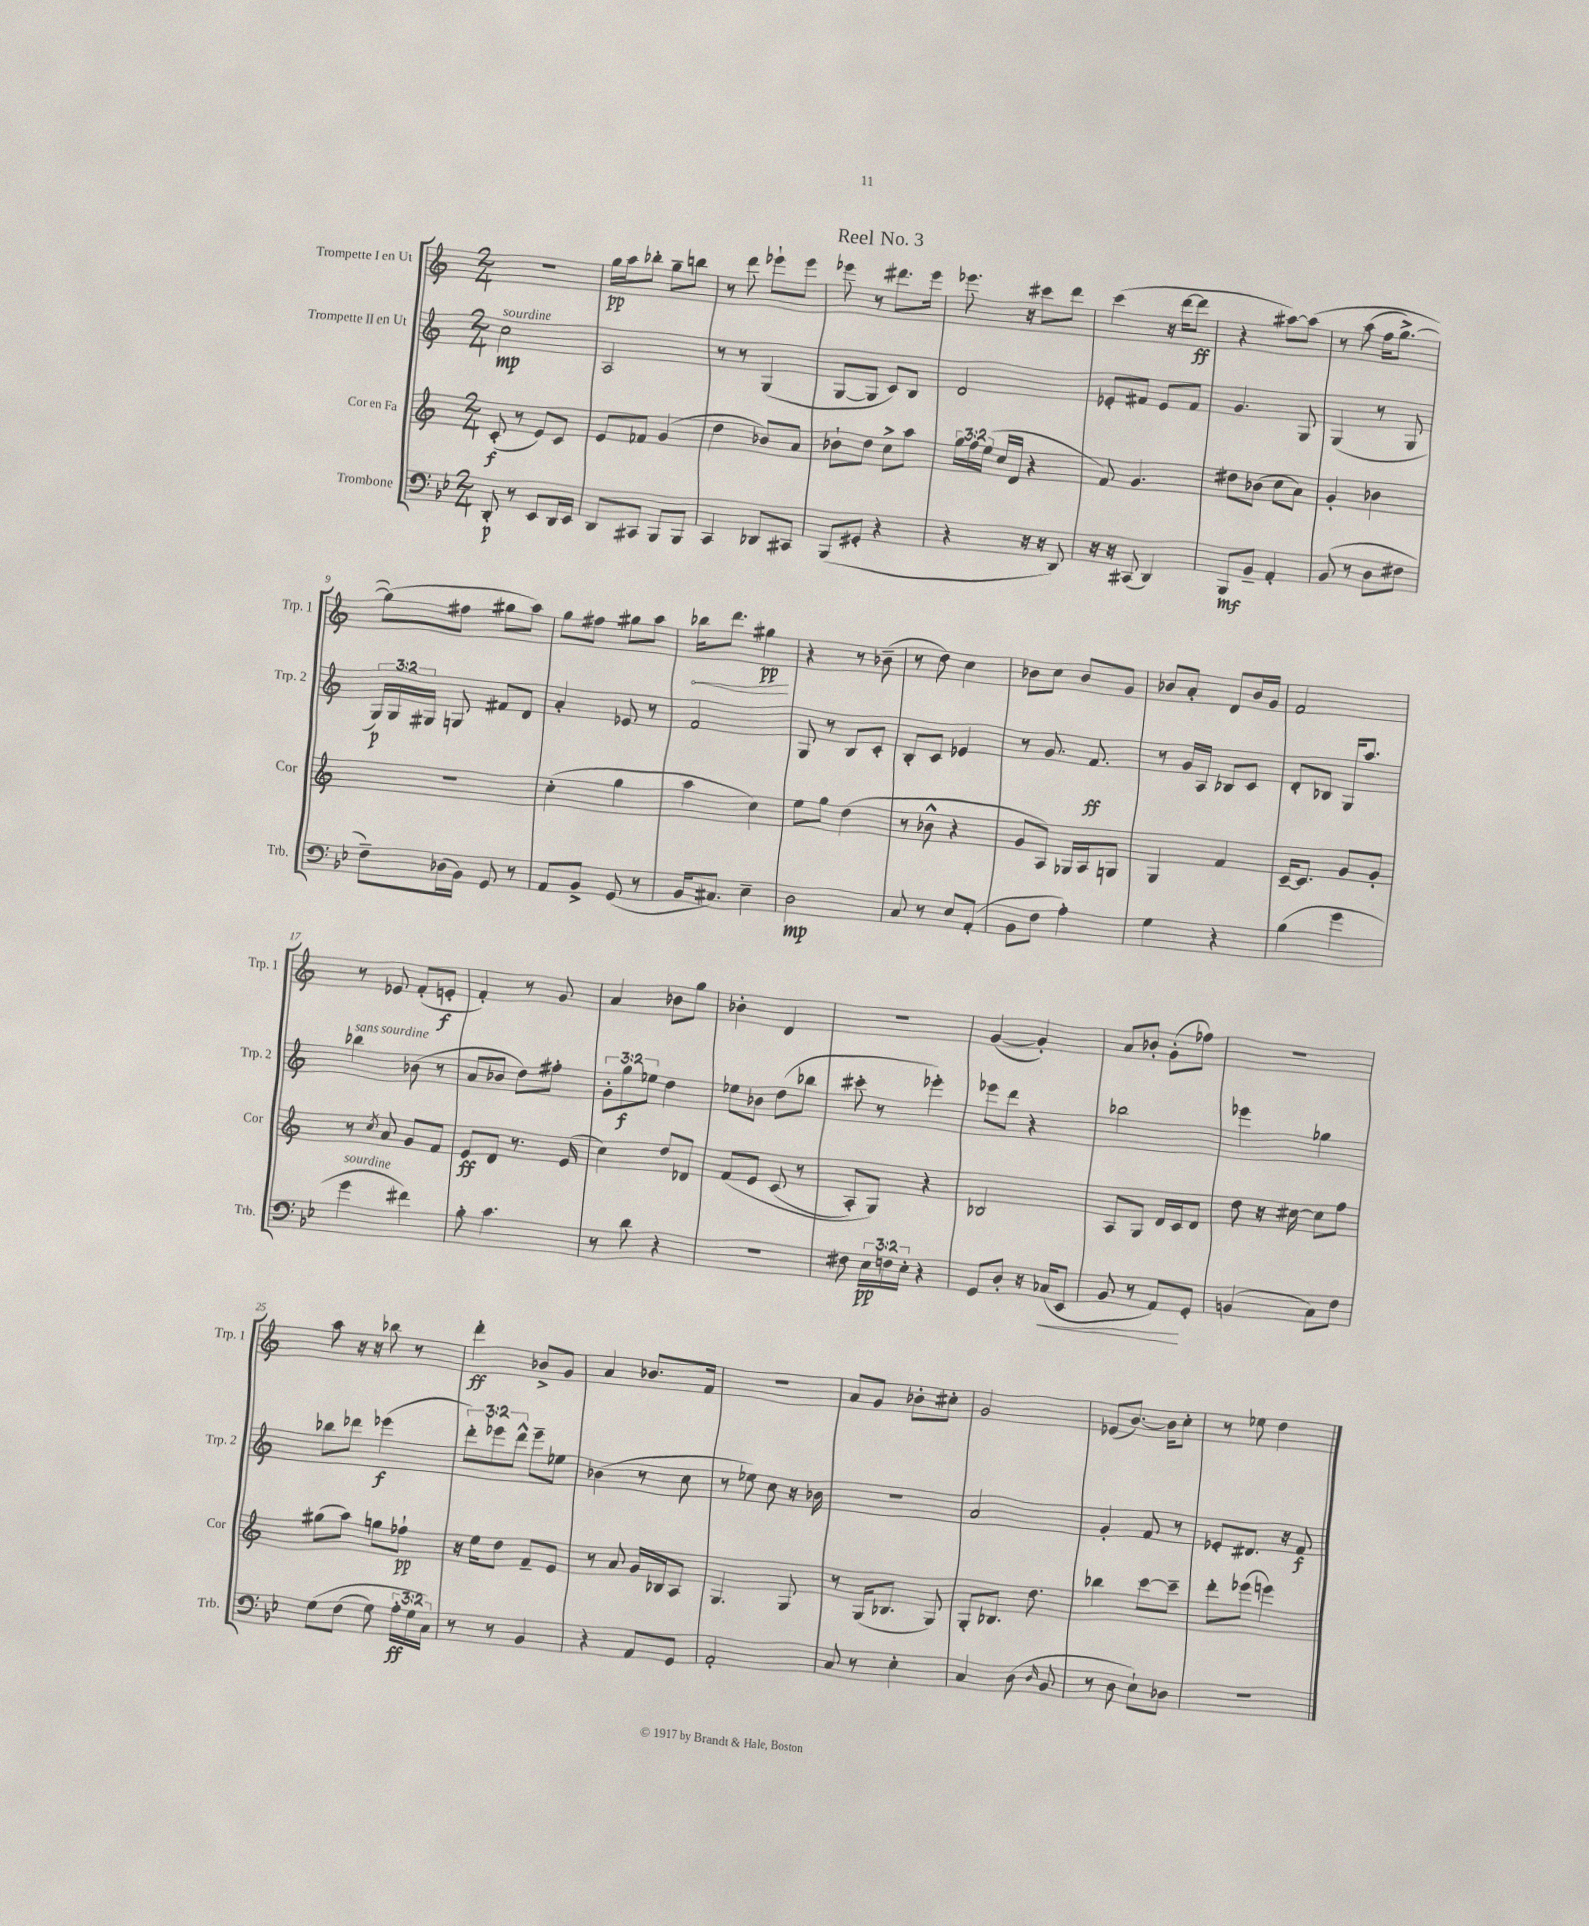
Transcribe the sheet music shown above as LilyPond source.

\header { title = "Reel No. 3" }
<<
\new StaffGroup <<
\new Staff = "s0" \with { instrumentName = "Trompette I en Ut" shortInstrumentName = "Trp. 1" } {
    \clef treble \key c \major \numericTimeSignature \time 2/4
    \autoBeamOff r2 |
    g''16[\pp a''16 bes''8]-. g''8[-- b''8] |
    r8 d'''8 ees'''8[-! ees'''8] |
    ees'''8 r8 dis'''8.[ ees'''16] |
    ees'''8. r16 cis'''8[ d'''8] |
    c'''4( r16 d'''16[~ d'''8]\ff |
    r4 ais''8[~) ais''8]\( |
    r8 a''8( f''16[ g''8.]~->) |
    g''8[(\) fis''8] gis''8[ a''8]) |
    g''8[ fis''8] gis''8[ a''8] |
    \once \override Hairpin.circled-tip = ##t bes''16[\< d'''8.] gis''4\pp\! |
    r4 r8 bes'8--( |
    r8 d''8) c''4 |
    bes'8[ c''8] bes'8[ g'8] |
    bes'8[ a'8]-. d'8[ bes'16 g'16] |
    f'2 |
    r8 ees'8 f'8[-.( e'8]-.\f |
    f'4-.) r8 g'8 |
    a'4 bes'8[ g''8] |
    bes'4-. d'4 |
    R2 |
    g'4~( g'4-.) |
    a'8[ bes'8]-. g'8[-.( fes''8]) |
    R2 |
    a''8 r16 r16 bes''8 r8 |
    d'''4-.\ff bes'8[-> g'8] |
    a'4 bes'8.[ f'16] |
    r2 |
    a'8[ g'8] bes'8[-. cis''8]-. |
    g'2 |
    ees'8[( b'8.]~) b'16[ c''8]-. |
    r8 ees''8 d''4 \bar "|." |
}
\new Staff = "s1" \with { instrumentName = "Trompette II en Ut" shortInstrumentName = "Trp. 2" } {
    \clef treble \key c \major \numericTimeSignature \time 2/4 \override Staff.TupletNumber.text = #tuplet-number::calc-fraction-text
    \autoBeamOff c''2\mp^\markup { \italic "sourdine" } |
    a2 |
    r8 r8 g4( |
    g8[~ g8] c'8[) b8] |
    d'2 |
    ees'8[-. fis'8] ees'8[ fis'8] |
    g'4. g8 |
    g4( r8 g8 |
    \tuplet 3/2 { g16[\p) g16 gis16] } g8 fis'8[ d'8] |
    a'4-. ees'8 r8 |
    f'2 |
    g8 r8 b8[ c'8]-. |
    b8[-. c'8] ees'4 |
    r8 g'8. f'8.\ff |
    r8 g'16[ a16] bes8[ c'8] |
    d'8[-. bes8] g16[ a''8.] |
    bes''4^\markup { \italic "sans sourdine" } bes'8( r8 |
    a'8[ bes'8] d''8[) fis''8]-. |
    \tuplet 3/2 { g'8[-. g''8\f ees''8] } d''4 |
    ees''8[ bes'8] d''8[( bes''8] |
    cis'''8-. r8 ees'''4-.) |
    ees'''8[ d'''8] r4 |
    bes''2 |
    ees'''4 ges''4 |
    bes''8[ des'''8] ees'''4\f( |
    \tuplet 3/2 { d'''8[-.) ees'''8 d'''8]-^ } ees'''8[-- ees''8] |
    bes'4( r8 c''8 |
    r8 ees''8) c''8 r16 bes'16 |
    r2 |
    a'2 |
    g'4-. f'8 r8 |
    ees'8[-. dis'8.] r16 f'8\f \bar "|." |
}
\new Staff = "s2" \with { instrumentName = "Cor en Fa" shortInstrumentName = "Cor" } {
    \clef treble \key c \major \numericTimeSignature \time 2/4 \override Staff.TupletNumber.text = #tuplet-number::calc-fraction-text
    \autoBeamOff c'8-.\f( r8 e'8[) c'8] |
    e'8[ fes'8] g'4( |
    d''4 bes'8[) a'8] |
    bes'8[-! d''8] c''8[-> a''8] |
    \tuplet 3/2 { g''16[ f''16 e''16]( } c''16[ d'16] r4 |
    f'8) g'4. |
    dis''8[ bes'8]( c''8[ a'8]) |
    g'4-. bes'4 |
    R2 |
    c''4-.( g''4 |
    a''4 c''4) |
    e''8[ g''8] d''4( |
    r8 bes'8-^ r4 |
    g'8[ a8]) ges16[ a16 g8] |
    g4 f'4 |
    c'16[~-- c'8.] g'8[ g'8]-. |
    r8 \acciaccatura { c''8 } a'8 g'8[ f'8] |
    e'8[\ff d'8] r8. e'16( |
    c''4) d''8[ des'8] |
    f'8[\( e'8] c'8( r8 |
    a8[-.) g8]\) r4 |
    bes2 |
    a8[ g8] d'16[ c'16 d'8] |
    d''8 r16 cis''16~ cis''8[ f''8] |
    gis''8[( a''8]) g''8[ fes''8]-!\pp |
    r16 e''16[ d''8] f'8[-- e'8] |
    r8 a'8 g'16[ bes16 a8] |
    g4. g8 |
    r8 g16[( bes8.] g8) |
    g8[-. bes8.] d''8. |
    bes''4 c'''8[~ c'''8]-- |
    d'''8[-. ees'''8]( e'''4) \bar "|." |
}
\new Staff = "s3" \with { instrumentName = "Trombone" shortInstrumentName = "Trb." } {
    \clef bass \key bes \major \numericTimeSignature \time 2/4 \override Staff.TupletNumber.text = #tuplet-number::calc-fraction-text
    \autoBeamOff d,8-.\p r8 ees,8[ d,16 ees,16] |
    d,8[ cis,8] bes,,8[ bes,,8] |
    c,4 des,8[ cis,8] |
    bes,,8[( gis,8]-. r4 |
    r4 r16 r16 d,8) |
    r16 r16 cis,8( d,4) |
    bes,,8[\mf bes,8]-- a,4-. |
    bes,8( r8 d8[ fis8] |
    f8[--) des16( bes,16]) g,8 r8 |
    a,8[ bes,8]-> g,8( r8 |
    bes,16[ cis8.]) ees4-- |
    d2\mp |
    c8 r8 ees8[ a,8]-.( |
    bes,8[ f8] a4-.) |
    g4 r4 |
    bes4( g'4 |
    g'4^\markup { \italic "sourdine" } fis'4) |
    bes8-. c'4. |
    r8 d'8 r4 |
    R2 |
    fis8 \tuplet 3/2 { ees16[\pp f16 ees16]-. } r4 |
    g,8[ d8]-. r16 ces16[\<( ees,8] |
    bes,8 r8 a,8[\!) g,8]-. |
    b,4( c8[) f8] |
    g8[\( f8]( g8) \tuplet 3/2 { a16[-.\ff g16 c16]\) } |
    r8 r8 bes,4 |
    r4 a,8[ g,8] |
    a,2-. |
    c8 r8 ees4-. |
    c4 d8( \grace { d16 } bes,8 |
    r8 d8 ees8[-!) des8] |
    r2 \bar "|." |
}
>>
>>
